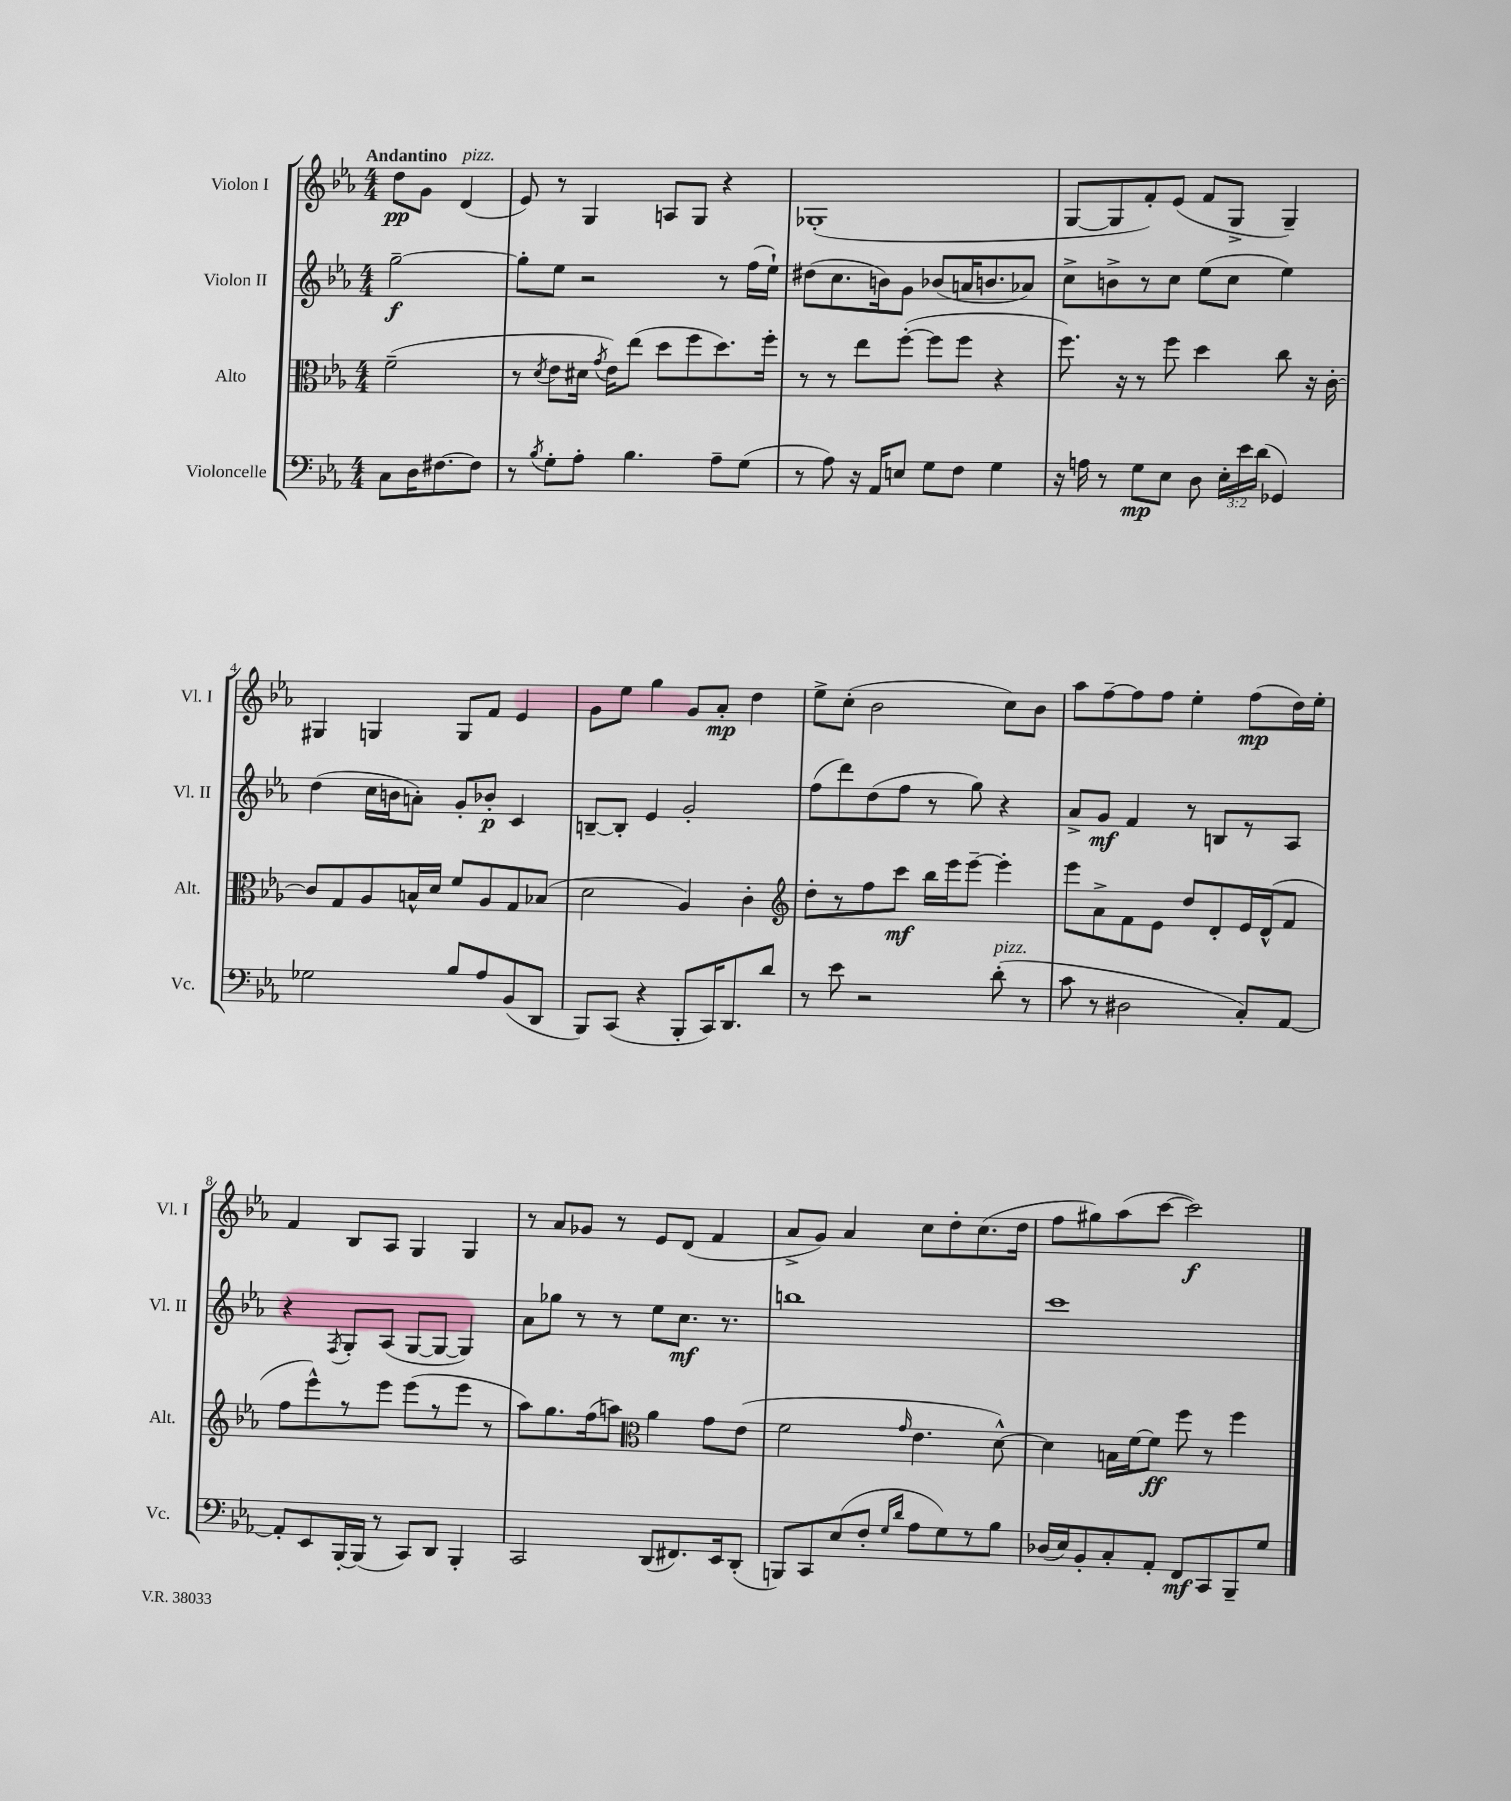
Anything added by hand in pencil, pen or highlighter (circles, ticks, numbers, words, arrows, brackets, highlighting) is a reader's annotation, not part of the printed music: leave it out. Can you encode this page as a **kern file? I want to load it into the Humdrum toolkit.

**kern	**dynam	**kern	**dynam	**kern	**dynam	**kern	**dynam
*part4	*part4	*part3	*part3	*part2	*part2	*part1	*part1
*staff4	*staff4	*staff3	*staff3	*staff2	*staff2	*staff1	*staff1
*I"Violoncelle	*	*I"Alto	*	*I"Violon II	*	*I"Violon I	*
*I'Vc.	*	*I'Alt.	*	*I'Vl. II	*	*I'Vl. I	*
*clefF4	*	*clefC3	*	*clefG2	*	*clefG2	*
*k[b-e-a-]	*	*k[b-e-a-]	*	*k[b-e-a-]	*	*k[b-e-a-]	*
*M4/4	*	*M4/4	*	*M4/4	*	*M4/4	*
=	=	=	=	=	=	=	=
!	!	!	!	!	!	!LO:TX:a:B:t=Andantino	!
8C\L	.	(2f~\	.	[2gg~\	f	8dd\L	pp
16D\K	.	.	.	.	.	8g\J	.
[8.F#X\	.	.	.	.	.	.	.
!	!	!	!	!	!	!LO:TX:a:i:t=pizz.	!
.	.	.	.	.	.	(4d/	.
8F#\J]	.	.	.	.	.	.	.
=1	=1	=1	=1	=1	=1	=1	=1
8r	.	8r	.	8gg'\L]	.	8e-/)	.
8qB-/	.	8qd/	.	.	.	.	.
8G'\L	.	8e-\L	.	8ee-\J	.	8r	.
8A-'\J	.	16d#X\Jk	.	2r	.	4G/	.
.	.	8qg/	.	.	.	.	.
.	.	16e-\KL)	.	.	.	.	.
4.B-\	.	(8ee-\J	.	.	.	.	.
.	.	8dd\L	.	.	.	8An/L	.
.	.	8ff\	.	.	.	8G/J	.
8A-~\L	.	8.dd\)	.	8r	.	4r	.
(8G\J	.	.	.	(16ff\LL	.	.	.
.	.	16ff'\Jk	.	16ee-`\JJ)	.	.	.
=2	=2	=2	=2	=2	=2	=2	=2
8r	.	8r	.	(8dd#X\L	.	(1G-X'	.
8A-\)	.	8r	.	8.cc\	.	.	.
16r	.	8ee-\L	.	.	.	.	.
16AA-/KL	.	.	.	16bn\k)	.	.	.
8En/J	.	([8ff'\J	.	8g\J	.	.	.
8G\L	.	8ff\L]	.	(8b-X/L	.	.	.
8F\J	.	8ff\J	.	16an/K	.	.	.
.	.	.	.	8.bn/	.	.	.
4G\	.	4r	.	.	.	.	.
.	.	.	.	8a-X/J)	.	.	.
=3	=3	=3	=3	=3	=3	=3	=3
16r	.	8.ff\)	.	8cc^\L	.	[8G/L	.
16An\	.	.	.	.	.	.	.
8r	.	.	.	8bn^\	.	8G/]	.
.	.	16r	.	.	.	.	.
8G\L	mp	8r	.	8r	.	8f'/)	.
8E-\J	.	8ff\	.	8cc\J	.	(8e-/J	.
8D\	.	4dd\	.	(8ee-\L	.	8f/L	.
24E-'\LL	.	.	.	8cc\J	.	8G^/J	.
24e-\	.	.	.	.	.	.	.
(24d\JJ	.	.	.	.	.	.	.
4GG-X/)	.	8cc\	.	4ee-\)	.	4G~/)	.
.	.	16r	.	.	.	.	.
.	.	[16c'\	.	.	.	.	.
!!LO:LB:g=z
=4	=4	=4	=4	=4	=4	=4	=4
2G-X\	.	8c/L]	.	(4dd\	.	4G#X/	.
.	.	8G/	.	.	.	.	.
.	.	8A-/	.	16cc\LL	.	4Gn/	.
.	.	.	.	16bn\J	.	.	.
.	.	16Bn^^/L	.	8an'\J)	.	.	.
.	.	16d/JJ	.	.	.	.	.
8B-/L	.	8f/L	.	8g'/L	.	8G/L	.
8A-/	.	8A-/	.	8b-X'/J	p	8f/J	.
(8BB-/	.	8G/	.	4c/	.	4e-/	.
8DD/J	.	(8B-X/J	.	.	.	.	.
=5	=5	=5	=5	=5	=5	=5	=5
8BBB-/L)	.	2d\	.	[8Bn~/L	.	8g\L	.
(8CC/J	.	.	.	8B'/J]	.	8ee-\J	.
4r	.	.	.	4e-/	.	4gg\	.
8BBB-'/L	.	4A-/)	.	2g'/	.	8g/L	.
16CC/K)	.	.	.	.	.	8a-'/J	mp
8.DD/	.	.	.	.	.	.	.
.	.	4c'\	.	.	.	4dd\	.
8d/J	.	.	.	.	.	.	.
=6	=6	=6	=6	=6	=6	=6	=6
*	*	*clefG2	*	*	*	*	*
8r	.	8dd'\L	.	(8ff\L	.	8ee-^\L	.
8e-\	.	8r	.	8ddd\)	.	(8cc'\J	.
2r	.	8ff\	.	(8dd\	.	2b-\	.
.	.	8ccc\J	mf	8ff\J	.	.	.
.	.	16bb-\LL	.	8r	.	.	.
.	.	16eee-\J	.	.	.	.	.
.	.	[8eee-~\J	.	8gg\)	.	.	.
!LO:TX:a:i:t=pizz.	!	!	!	!	!	!	!
(8d'\	.	4eee-'\]	.	4r	.	8cc\L)	.
8r	.	.	.	.	.	8b-\J	.
=7	=7	=7	=7	=7	=7	=7	=7
8c\	.	8eee-\L	.	8a-^/L	.	8aa-\L	.
8r	.	8a-^\	.	8g/J	mf	[8ff~\	.
2D#X\	.	8f\	.	4f/	.	8ff\]	.
.	.	8e-\J	.	.	.	8ff\J	.
.	.	8dd/L	.	8r	.	4ee-'\	.
.	.	8d'/	.	8Bn/L	.	.	.
8C'/L)	.	16e-/L	.	8r	.	(8ff\L	mp
.	.	(16d^^/J	.	.	.	.	.
[8AA-/J	.	8f/J	.	8A-/J	.	16dd\L)	.
.	.	.	.	.	.	16ee-'\JJ	.
!!LO:LB:g=z
=8	=8	=8	=8	=8	=8	=8	=8
8AA-'/L]	.	8ff\L	.	4r	.	4f/	.
8EE-/	.	8eee-^^\)	.	.	.	.	.
.	.	.	.	8qF/	.	.	.
[16BBB-'/L	.	8r	.	8G'/L	.	8B-/L	.
(16BBB-/JJ]	.	.	.	.	.	.	.
8r	.	8eee-\J	.	(8A-/J	.	8A-/J	.
8CC/L)	.	(8eee-\L	.	[8G/L	.	4G/	.
8DD/J	.	8r	.	8G/J_	.	.	.
4BBB-'/	.	8eee-\J	.	4G/])	.	4G/	.
.	.	8r	.	.	.	.	.
=9	=9	=9	=9	=9	=9	=9	=9
2CC/	.	8aa-\L)	.	8a-\L	.	8r	.
.	.	8.gg\	.	8gg-X\J	.	8a-/L	.
.	.	.	.	8r	.	8g-X/J	.
.	.	(16ff\k	.	.	.	.	.
.	.	8aan\J)	.	8r	.	8r	.
*	*	*clefC3	*	*	*	*	*
(8DD/L	.	4a-\	.	8ee-\L	.	8e-/L	.
8.FF#X/)	.	.	.	8.cc\J	mf	(8d/J	.
.	.	8g\L	.	.	.	4f/	.
16EE-/k	.	.	.	8.r	.	.	.
(8DD'/J	.	(8e-\J	.	.	.	.	.
=10	=10	=10	=10	=10	=10	=10	=10
8BBBn/L)	.	2f\	.	1bbn	.	8a-^/L	.
8CC/	.	.	.	.	.	8g/J)	.
(8E-/	.	.	.	.	.	4a-/	.
8F'/J	.	.	.	.	.	.	.
16qqG/LL	.	.	.	.	.	.	.
16qqd/JJ	.	16qqg/	.	.	.	.	.
8A-\L	.	4.e-\	.	.	.	8cc\L	.
8G\)	.	.	.	.	.	8dd'\	.
8r	.	.	.	.	.	(8.cc\	.
8B-\J	.	[8d^^\)	.	.	.	.	.
.	.	.	.	.	.	16dd\Jk	.
=11	=11	=11	=11	=11	=11	=11	=11
(16D-X/LL	.	4d\]	.	1ccc	.	8ff\L	.
16E-/J)	.	.	.	.	.	.	.
8BB-'/	.	.	.	.	.	8gg#X\)	.
8C'/	.	16Bn\LL	.	.	.	(8aa-\	.
.	.	[16f\J	.	.	.	.	.
8AA-'/J	.	8f\J]	ff	.	.	[8ccc\J	.
8FF/L	mf	8ff\	.	.	.	2ccc\])	f
8CC/	.	8r	.	.	.	.	.
8BBB-~/	.	4ff\	.	.	.	.	.
8G/J	.	.	.	.	.	.	.
==	==	==	==	==	==	==	==
*-	*-	*-	*-	*-	*-	*-	*-
